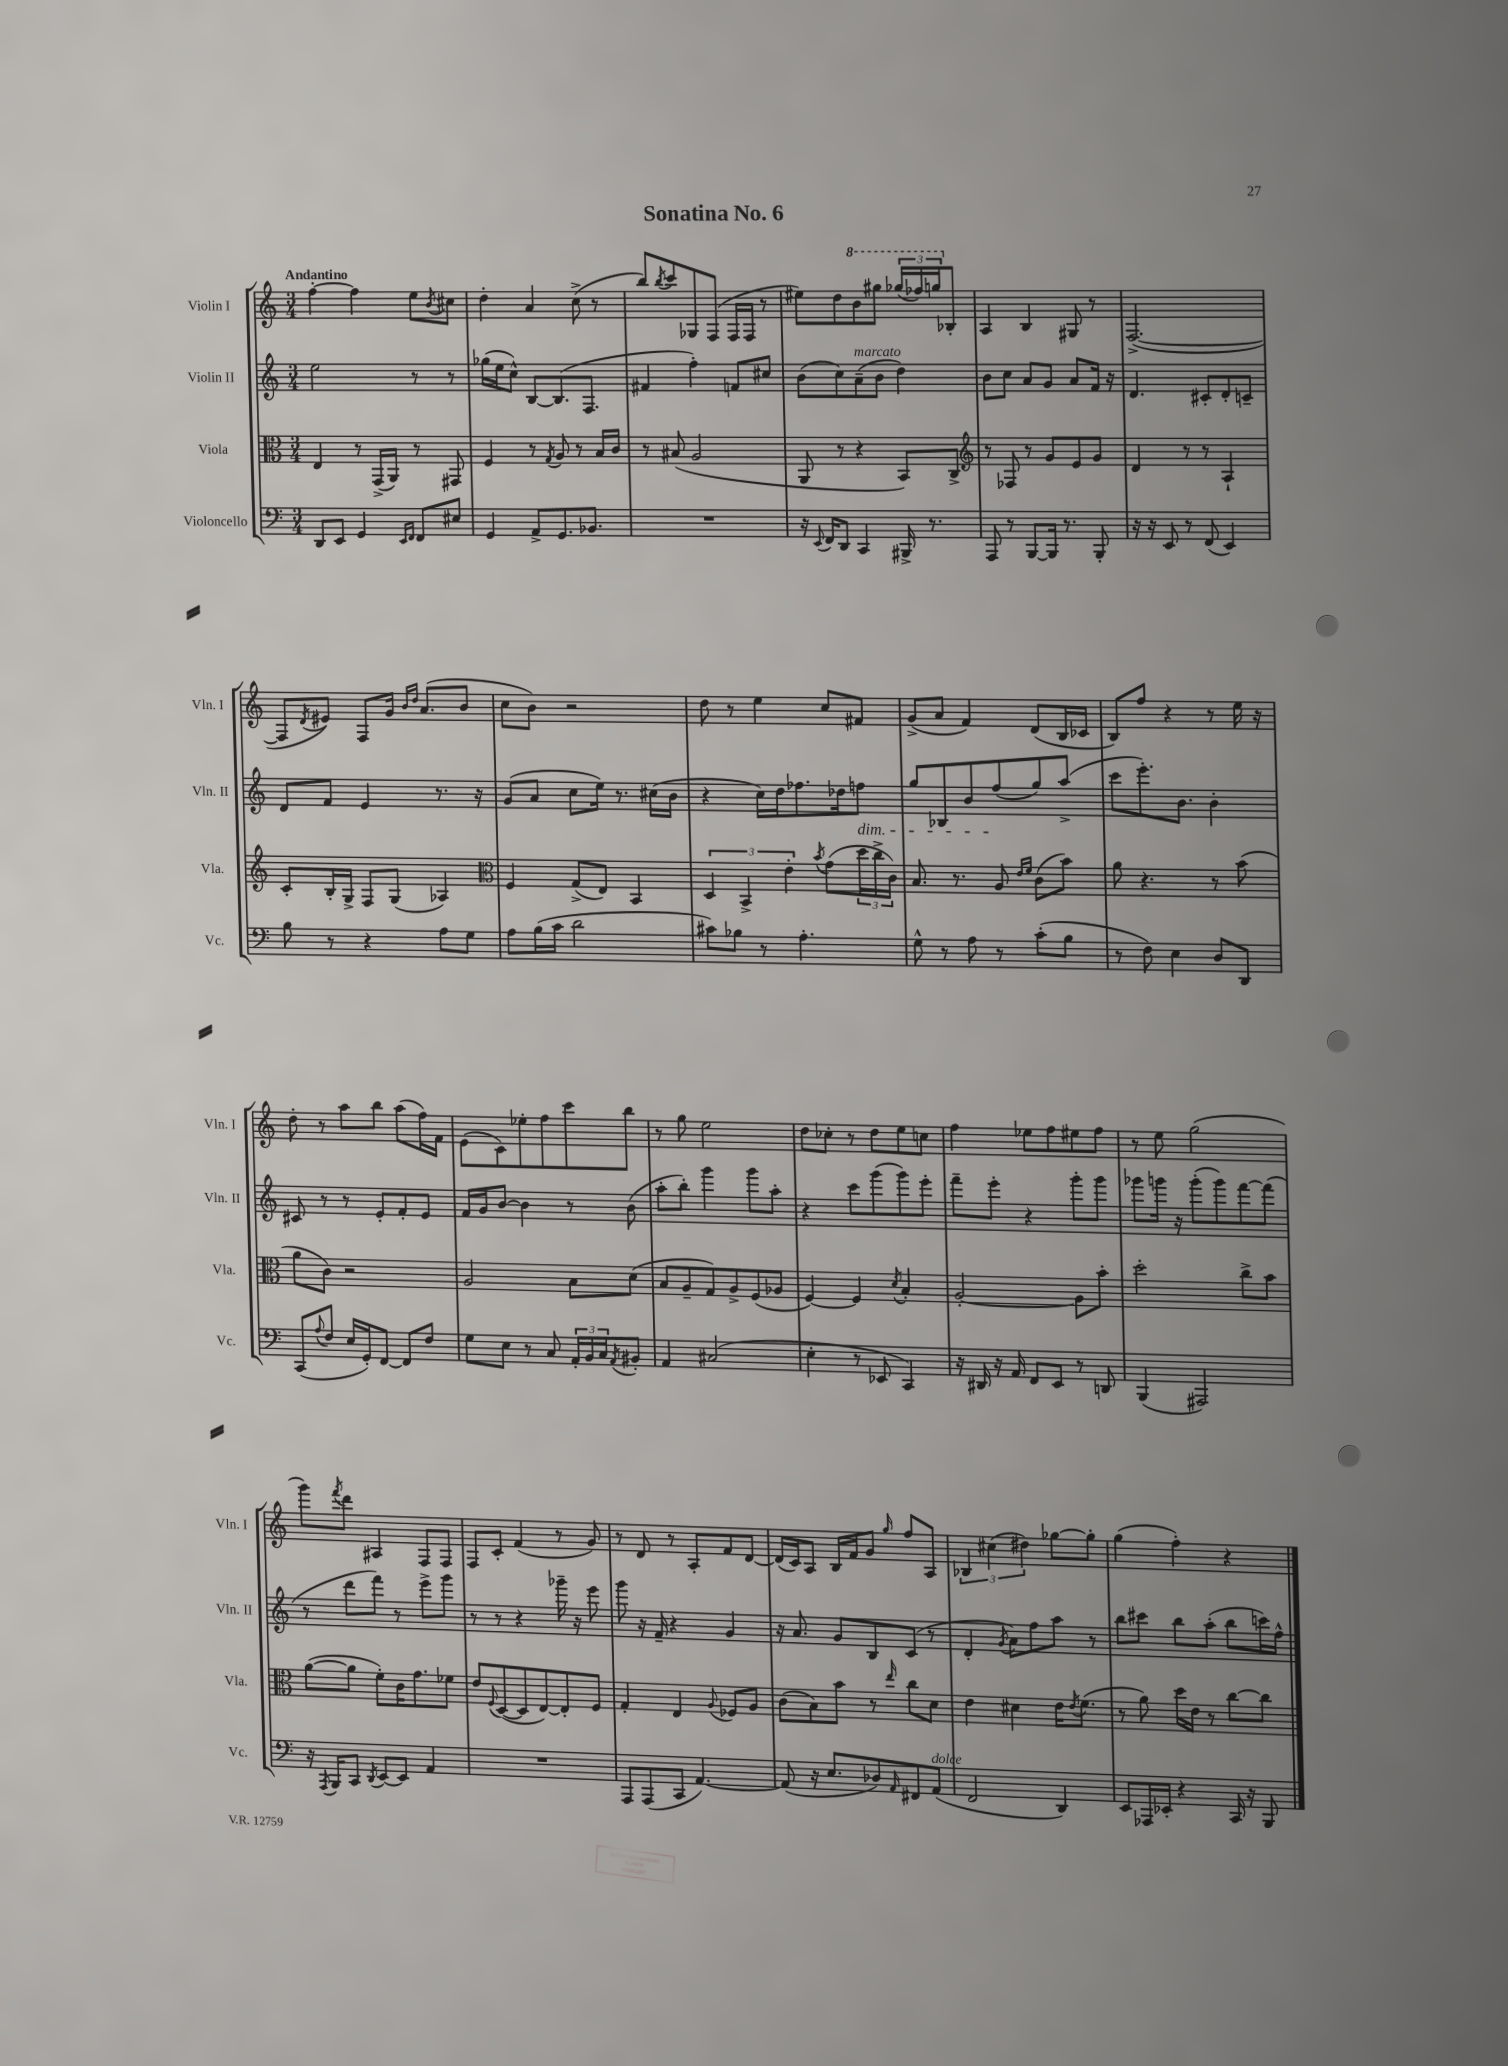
\header { title = "Sonatina No. 6" }
<<
\new StaffGroup <<
\new Staff = "s0" \with { instrumentName = "Violin I" shortInstrumentName = "Vln. I" } {
    \clef treble \key c \major \numericTimeSignature \time 3/4 \tempo "Andantino"
    f''4~-. f''4 e''8 \acciaccatura { b'8 } cis''8 |
    d''4-. a'4 c''8->( r8 |
    b''8) \acciaccatura { b''8 } c'''8 ges8 f8( f16 f16 r8 |
    eis''8) d''8 \ottava #1 b''8 gis'''8 \tuplet 3/2 { ges'''16( fes'''16) g'''16 \ottava #0 } bes8-. |
    a4 b4 gis8 r8 |
    f2.~->( |
    f8 \acciaccatura { d'8 } eis'8) f8 g'16 \grace { b'16 d''16 } a'8.( b'8 |
    c''8 b'8) r2 |
    d''8 r8 e''4 c''8 fis'8 |
    g'8->( a'8 f'4) d'8( b16 ces'16 |
    b8) f''8 r4 r8 e''16 r16 |
    d''8-. r8 a''8 b''8 a''8( f''16) f'16 |
    e'8( c'8) ees''8-. f''8 c'''8 b''8 |
    r8 g''8 e''2 |
    d''8 ces''8-. r8 d''8 e''8 c''8 |
    f''4 ees''8 f''8 eis''8 f''8 |
    r8 e''8 g''2( |
    g'''8) \acciaccatura { f'''8 } d'''8 ais4 f8 f8 |
    f8 c'8-. f'4( r8 g'8) |
    r8 d'8 r8 a8-. f'8 d'8~ |
    d'16( c'16) a8 b16 f'16 g'8 \grace { g''16 } f''8 a8 |
    \tuplet 3/2 { bes4 cis''4( dis''4) } ges''8~ ges''8-. |
    g''4( f''4-.) r4 \bar "|." |
}
\new Staff = "s1" \with { instrumentName = "Violin II" shortInstrumentName = "Vln. II" } {
    \clef treble \key c \major \numericTimeSignature \time 3/4
    e''2 r8 r8 |
    ges''16( e''16 c''8-^) b8~ b8.( f8. |
    fis'4 f''4-.) f'8 cis''8 |
    b'8( c''8) a'8--^\markup { \italic "marcato" }( b'8 d''4) |
    b'8 c''8 a'8 g'8 a'8 f'16 r16 |
    d'4. cis'8-. d'8-. c'8-- |
    d'8 f'8 e'4 r8. r16 |
    g'8( a'8 c''8 e''16) r8. cis''16( b'16 |
    r4 c''16) d''16 fes''8. des''16 f''8\dim |
    g''8 bes8 b'8 f''8\!( g''8) a''8->( |
    c'''8 e'''8.-.) b'8. b'4-. |
    cis'8 r8 r8 e'8-. f'8-. e'8 |
    f'16 g'16 b'8~ b'4 r8 b'8( |
    a''8-. b''8-.) g'''4 g'''8 a''8-. |
    r4 c'''8 g'''8( g'''8) e'''8-. |
    f'''8-- e'''8-. r4 g'''8-. g'''8 |
    ges'''8 g'''16 r16 g'''8-.( g'''8) f'''8~ f'''8( |
    r8 d'''8 f'''8) r8 e'''8-> g'''8 |
    r8 r8 r4 ges'''16-- r16 e'''8 |
    g'''8 r16 f'16-- r4 g'4 |
    r16 a'8. g'8 b8 c'8( r8 |
    d'4-. \acciaccatura { g'8 } a'8) f''8 a''8 r8 |
    b''8 cis'''8 b''8 a''8-.( b''8 c'''16) f''16-^ \bar "|." |
}
\new Staff = "s2" \with { instrumentName = "Viola" shortInstrumentName = "Vla." } {
    \clef alto \key c \major \numericTimeSignature \time 3/4
    e4 r8 g,16->( a,16) r8 gis,8 |
    f4 r8 \acciaccatura { g8 } a8 r8 b16 c'16 |
    r8 bis8( a2 |
    a,8 r8 r4 b,8) c8-> |
    \clef treble r8 fes8 r8 g'8 e'8 g'8 |
    d'4 r8 r8 a4-! |
    c'8-. b16-. g16-> f8 g8( aes4) |
    \clef alto f4 g8->( e8) b,4 |
    \tuplet 3/2 { d4 b,4-> e'4-. } \acciaccatura { b'8 } g'8( \tuplet 3/2 { d''16 c''16-> c'16) } |
    b8. r8. a8 \grace { e'16 f'16 } c'8( b'8) |
    a'8 r4. r8 b'8( |
    a'8 c'8) r2 |
    a2 b8 d'8( |
    b8 a8-- g8) a8-> f8( aes8 |
    f4~) f4 \acciaccatura { d'8 } b4-. |
    a2~-. a8 b'8-. |
    d''2-. c''8-> b'8 |
    a'8~( a'8 f'8-.) c'16 g'8. fes'8 |
    e'8 \appoggiatura { f8 } d8~( d8 e8~) e8-. f8 |
    g4-. e4 \appoggiatura { a8 } fes8 a8 |
    c'8( b8) b'8 r8 \grace { e''16 } c''8 d'8 |
    e'4 dis'4 e'16 \acciaccatura { e'8 } f'8.( |
    r8 a'8) d''16 e'16 r8 c''8~ c''8 \bar "|." |
}
\new Staff = "s3" \with { instrumentName = "Violoncello" shortInstrumentName = "Vc." } {
    \clef bass \key c \major \numericTimeSignature \time 3/4
    d,8 e,8 g,4 \grace { e,16 f,16 } f,8 eis8 |
    g,4 a,8-> g,8. bes,8. |
    R2. |
    r16 \appoggiatura { e,8 } f,16 d,8 c,4 bis,,16-> r8. |
    a,,8 r8 b,,8~ b,,16 r8. b,,8-. |
    r16 r16 e,8 r8 f,8( e,4) |
    b8 r8 r4 a8 g8 |
    a8 b16( c'16 d'2 |
    cis'8) bes8 r8 a4.-. |
    g8-^ r8 a8 r8 c'8-.( b8 |
    r8 f8) e4 d8 d,8 |
    c,8( \appoggiatura { a8 } f8 e16 g,16-.) f,8~ f,8 f8 |
    g8 e8 r8 c8 \tuplet 3/2 { a,16-. b,16 c16 } \acciaccatura { a,8 } bis,8-. |
    a,4 cis2( |
    e4-. r8 ees,8 c,4) |
    r16 dis,16 r16 a,16 f,8 e,8 r8 d,8 |
    b,,4( ais,,2) |
    r16 \acciaccatura { a,,8 } b,,16 c,8 \acciaccatura { d,8 } e,8~ e,8 a,4 |
    R2. |
    a,,8 a,,8( c,8 a,4.~) |
    a,8( r16 e8. des8) \grace { a,16 } fis,8 a,8^\markup { \italic "dolce" }( |
    f,2 d,4) |
    e,8 aes,,16 ees,16-. r4 c,16 r16 b,,8 \bar "|." |
}
>>
>>
\layout { \context { \Score \remove "Bar_number_engraver" } }
